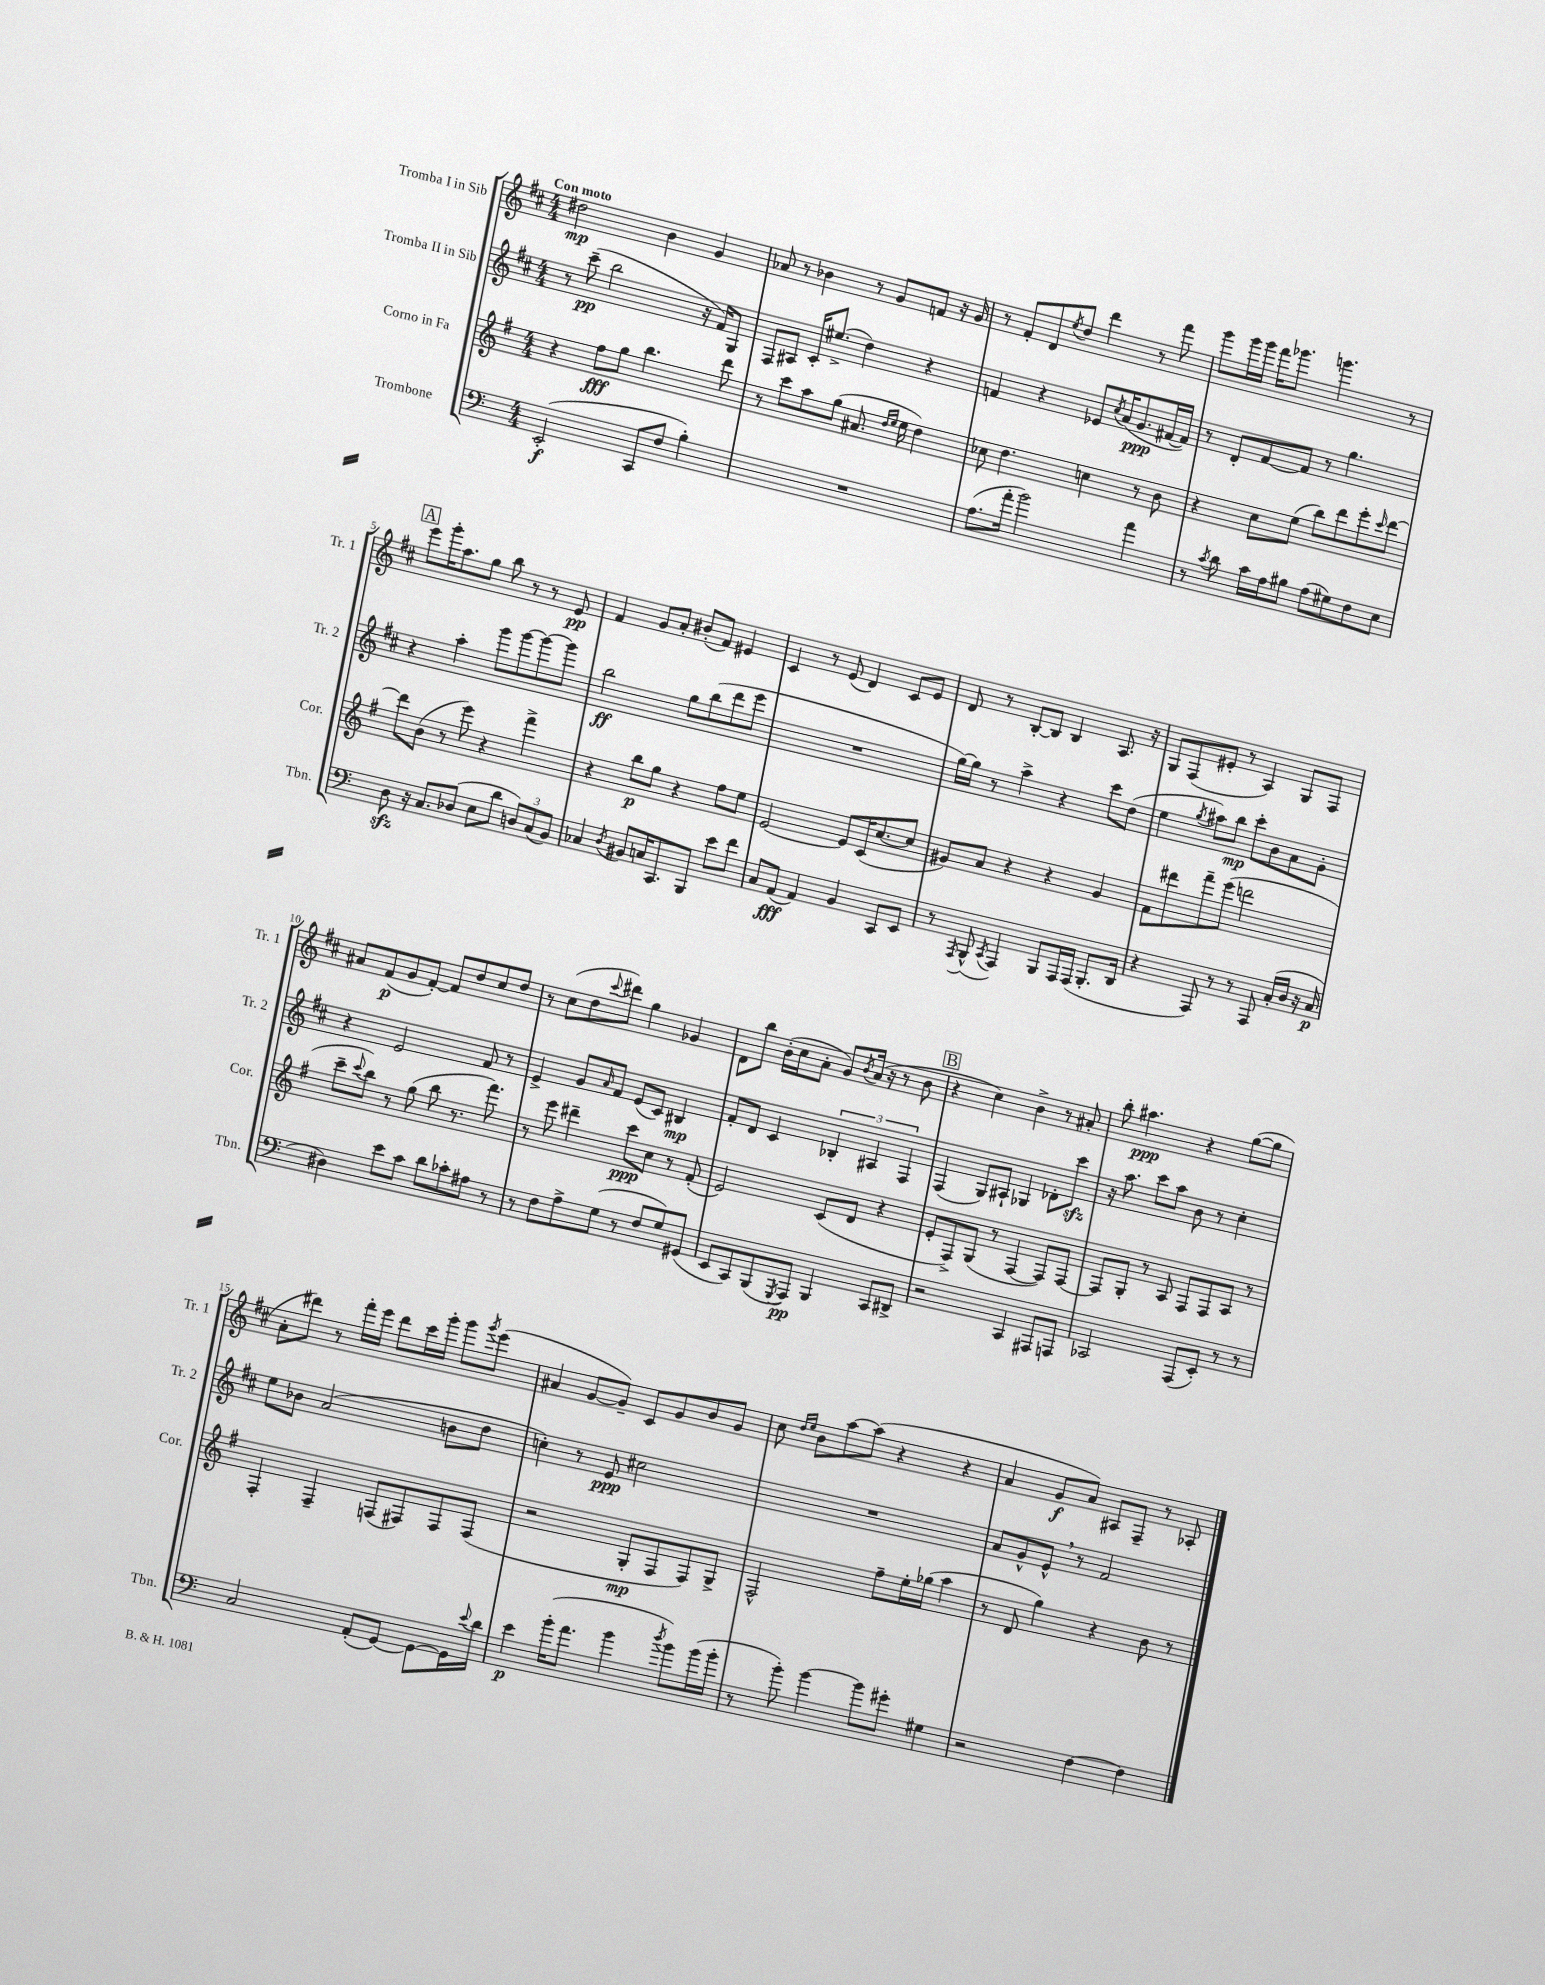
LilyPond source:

<<
\new StaffGroup <<
\new Staff = "s0" \with { instrumentName = "Tromba I in Sib" shortInstrumentName = "Tr. 1" } {
    \clef treble \key d \major \numericTimeSignature \time 4/4 \tempo "Con moto"
    dis''2\mp b'4 g'4 |
    aes'8 r8 bes'4 r8 g'8 f'8 r16 g'16 |
    r8 fis'8-. d'8 \acciaccatura { e''8 } d''8 d'''4 r8 fis'''8 |
    g'''8 g'''16 g'''16 fis'''16 ges'''8. g'''4. r8 |
    \mark \markup { \box "A" } e'''8 g'''16-. a''8. g''8 b''8 r8 r8 e'8\pp |
    fis'4 g'8 a'8-. bis'8-.( fis'8) eis'4 |
    cis'4 r8 e'8( d'4) cis'8 e'8 |
    d'8 r8 b8~-. b8 b4 a8. r16 |
    g8 fis8( eis'8-. r8 a4) g8 fis8 |
    ais'8 fis'8\p( g'8 fis'8~-.) fis'8 d''8 cis''8 d''8 |
    r8 cis''8( d''8 \appoggiatura { cis'''8 } dis'''8) g''4 ges'4 |
    d'8 b''8 b'16-.( cis''16 a'8-. g'8) \acciaccatura { b'8 } a'16( r16 r8 b'8 |
    \mark \markup { \box "B" } r4 cis''4) b'4-> r8 ais'8-. |
    b''8-. ais''4.\ppp r4 g''8~( g''8 |
    a'8-. dis'''8) r8 fis'''16-. e'''16 dis'''8 cis'''16 g'''16-. g'''8 \acciaccatura { g'''8 } e'''8( |
    ais'4 g'8~ g'8--) cis'8 g'8 b'8 g'8 |
    cis''8 \grace { d''16 e''16 } b'8 a''8~ a''8( r4 r4 |
    a'4 g'8\f a'8) ais8 fis8-- r8 aes8-. \bar "|." |
}
\new Staff = "s1" \with { instrumentName = "Tromba II in Sib" shortInstrumentName = "Tr. 2" } {
    \clef treble \key d \major \numericTimeSignature \time 4/4
    r8 cis'''8--\pp( b''2 r16 fis'16) g8 |
    fis8 ais8 cis'16-. eis''8.->( d''4) r4 |
    f'4 r4 ees'8 \acciaccatura { cis''8 } a'16( g'8.\ppp fis'16~ fis'16) |
    r8 d'8-. fis'8~ fis'8 r8 g''4. |
    \mark \markup { \box "A" } r4 a''4-. g'''8 g'''8~ g'''8~ g'''8 |
    b''2\ff g''8 b''8( d'''8 e'''8 |
    R1 |
    g''16~) g''16 r8 a''4-> r4 cis'''8 d''8( |
    e''4 \acciaccatura { g''8 } ais''8) b''8\mp cis'''8-. b'8 a'8 g'8-. |
    r4 e'2 fis'8 r8 |
    e'4-> g'8 \grace { a'16 } fis'8 e'8( cis'8) bis4\mp |
    fis'8-. d'8 cis'4 \tuplet 3/2 { bes4-. ais4 fis4 } |
    \mark \markup { \box "B" } fis4( g8) ais8-! ges4 des'8-. cis'''8\sfz |
    r16 a''8. cis'''8 a''8 b'8 r8 cis''4-. |
    e''8 bes'8 a'2( b'8 d''8 |
    c''4-.) r8 e'8\ppp cis''2 |
    R1 |
    a'8 g'8-^ e'8-^ \breathe r8 fis'2 \bar "|." |
}
\new Staff = "s2" \with { instrumentName = "Corno in Fa" shortInstrumentName = "Cor." } {
    \clef treble \key g \major \numericTimeSignature \time 4/4
    r4 fis''8\fff g''8 b''4. d'''8 |
    r8 c'''8 a''8 g''8( ais'8. \grace { d''16 e''16 } e''16 d''4) |
    ces''8 d''4. c''4 r8 b'8 |
    r4 c''8 e''8( b''8) d'''8 e'''8-. \grace { c'''16 } d'''8~ |
    \mark \markup { \box "A" } d'''8 b'8( r8 e'''8) r4 fis'''4-> |
    r4 b''8\p g''8 r4 fis''8 e''8 |
    e'2~ e'8 c'16( c''8.~ c''8 |
    gis'8) a'8 r4 r4 gis'4 |
    fis'8 dis'''8 fis'''8-- e'''8( d'''2 |
    c'''8-- \appoggiatura { c'''8 } b''8) r8 g''8( b''8 r8. fis'''8.) |
    r8 e'''8 dis'''4-- c'''8\ppp c''8 r8 fis'8-.( |
    e'2) c'8( d'8 r4 |
    \mark \markup { \box "B" } e'8-. fis8->) g8( r8 fis4~ fis8) fis8~ |
    fis8 g8-. r8 a8 fis8 fis8 a8 r8 |
    fis4-. fis4-- f8( fis8) fis8 fis8( |
    r2 g8-.\mp fis8 fis8) g8-> |
    fis2-^ fis''8-- e''16-. ges''16( a''4 |
    r8 d'8 g''4) r4 b'8 r8 \bar "|." |
}
\new Staff = "s3" \with { instrumentName = "Trombone" shortInstrumentName = "Tbn." } {
    \clef bass \key c \major \numericTimeSignature \time 4/4
    e,2-.\f( c,8 f8 b4-.) |
    R1 |
    a8.( a'16-. b'2) a'4 |
    r8 \acciaccatura { c'8 } d'8 c'16 a16 bis8 a8( gis8) f8 e8 |
    \mark \markup { \box "A" } d8\sfz r16 c8. des8( e8 d'8 \tuplet 3/2 { d8) c8( b,8) } |
    ces4 \acciaccatura { d8 } bis,8 c16 c,8. b,,8 e'8 f'8 |
    c8 a,8\fff( a,4) b,4 c,8 e,8 |
    r8 \acciaccatura { a,,8 } b,,8-^( \acciaccatura { c,8 } a,,4) b,,8 a,,16 a,,16( b,,8.-. d,16 |
    r4 a,,8) r8 r8 a,,8 c16-.( d16 r16 c16\p |
    dis4) e'8 c'8 d'8 ces'8-. ais8 r8 |
    r8 f8 a8-> g8( r8 f8 g8) gis,8( |
    e,8 c,8) b,,8( \acciaccatura { g,,8 } a,,8\pp) b,,4 c,8 dis,8-> |
    \mark \markup { \box "B" } r2 c,4 ais,,8 a,,8 |
    ces,2 a,,8( e,8-.) r8 r8 |
    c2 a,8-.( g,8~) g,8~ g,16 \appoggiatura { e'8 } d'16 |
    e'4\p b'16-.( a'8. b'4 \acciaccatura { d''8 } b'8) b'16( b'16-. |
    r8 b'8-.) b'4~ b'8 gis'8-. gis4 |
    r2 f4~ f4 \bar "|." |
}
>>
>>
